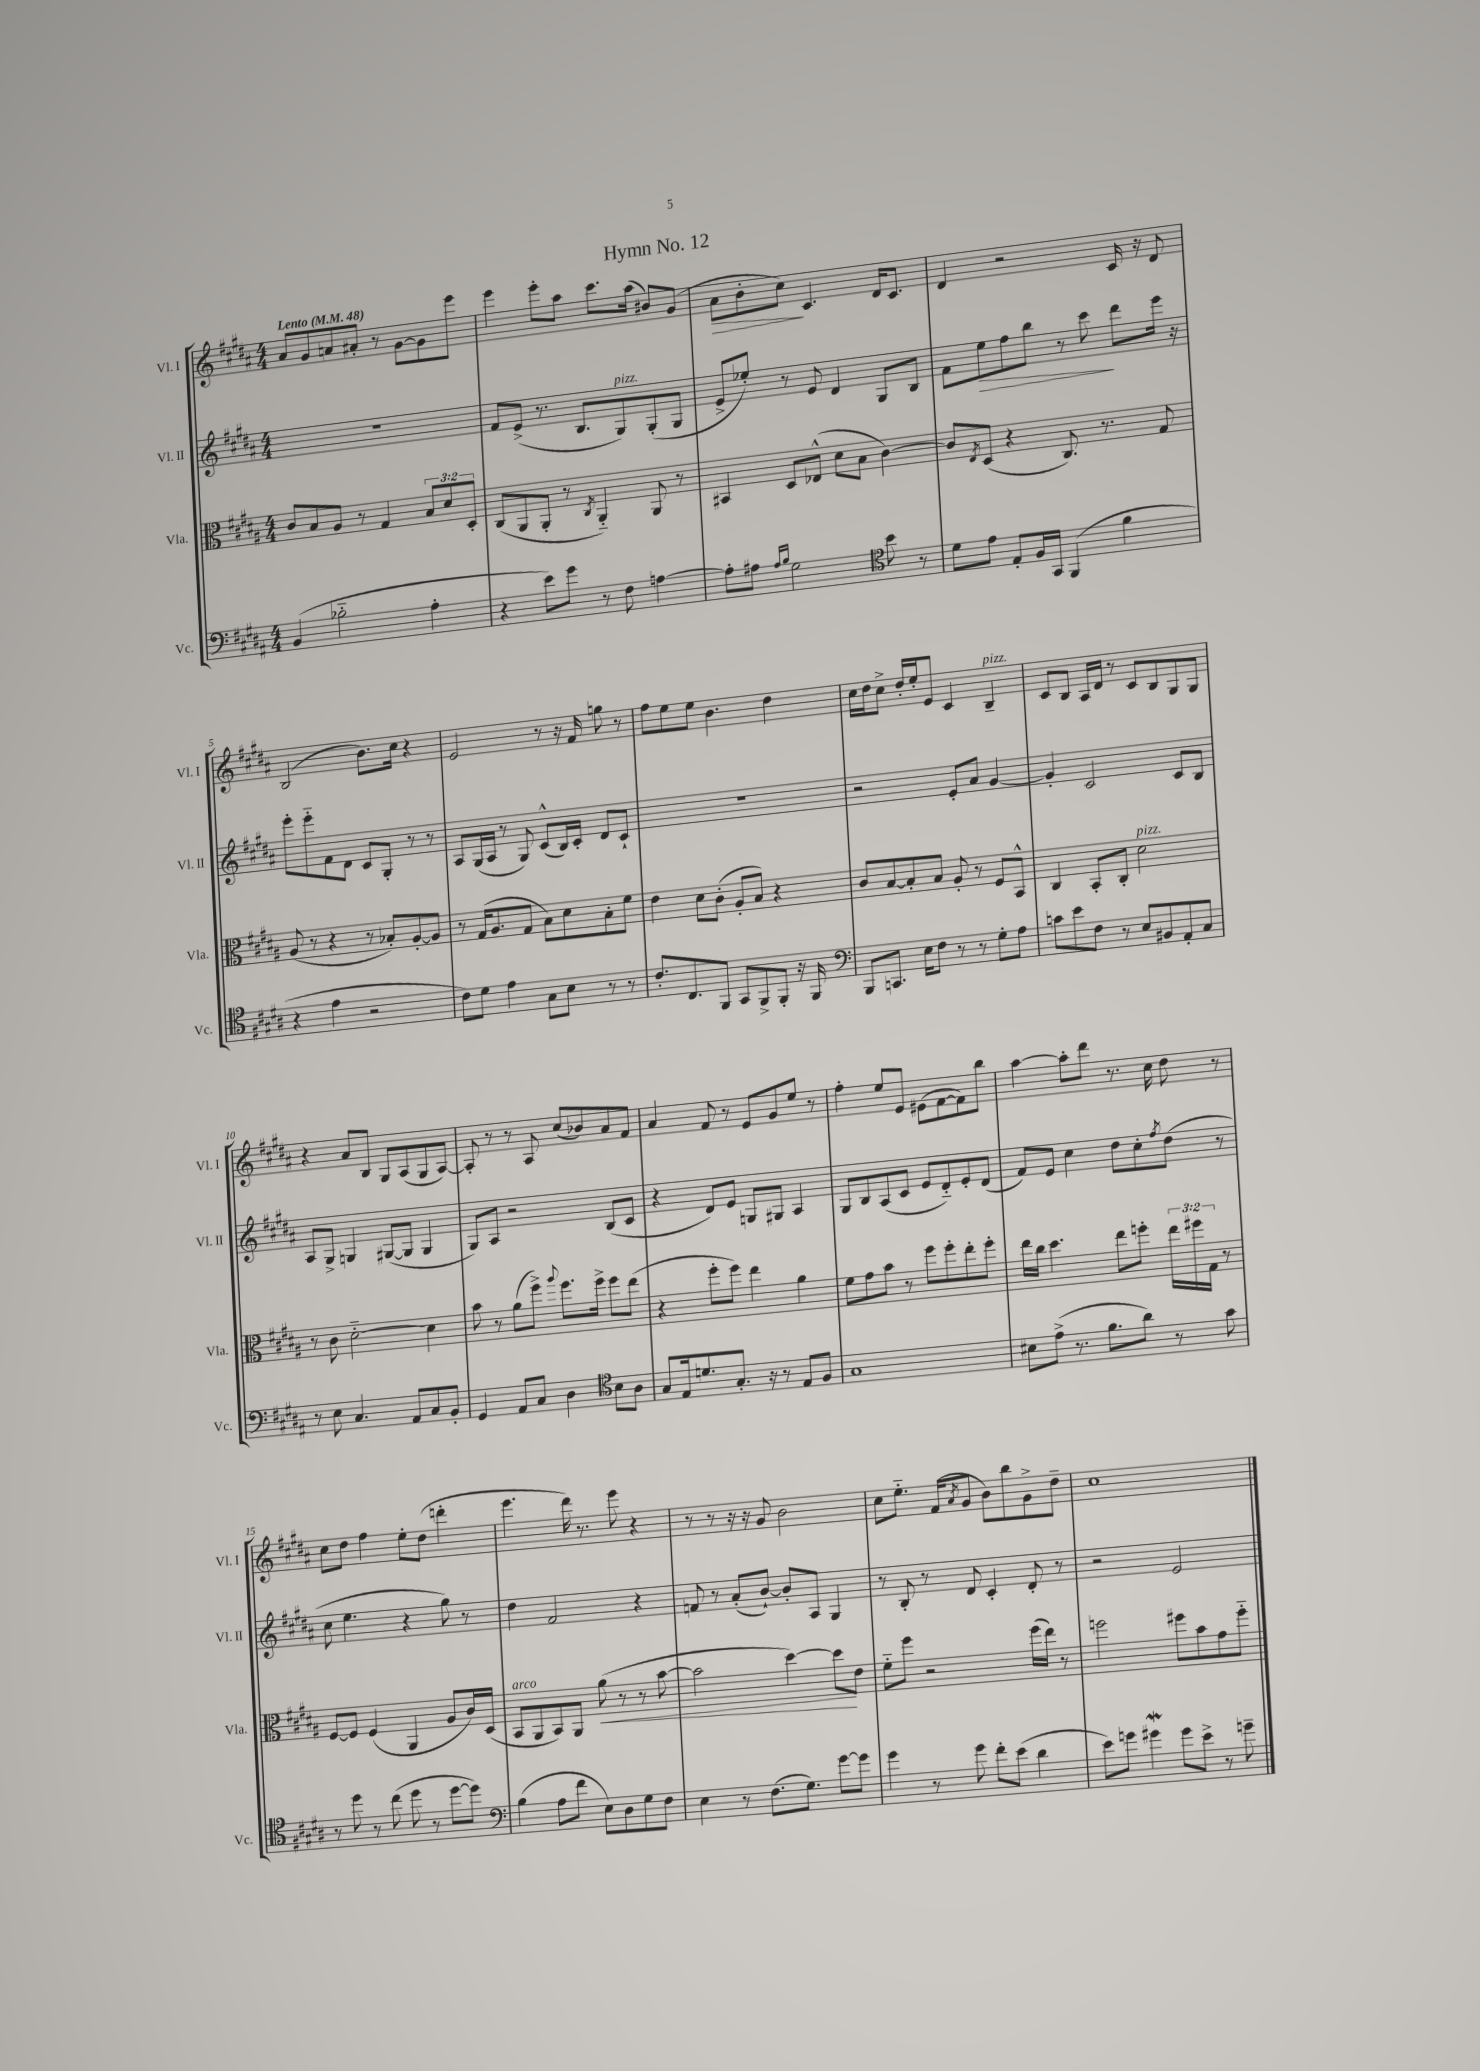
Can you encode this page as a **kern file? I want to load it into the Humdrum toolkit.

**kern	**kern	**kern	**kern
*staff4	*staff3	*staff2	*staff1
*clefF4	*clefC3	*clefG2	*clefG2
*k[f#c#g#d#a#]	*k[f#c#g#d#a#]	*k[f#c#g#d#a#]	*k[f#c#g#d#a#]
*M4/4	*M4/4	*M4/4	*M4/4
*MM48	*MM48	*MM48	*MM48
(4BB	8c#	1r	8a#
.	8B	.	8g#
2B-'~	8A#	.	8a
.	8r	.	8a#'
.	4G#	.	8r
.	.	.	[8g#
4A#'	12B	.	8g#]
.	12d#	.	.
.	.	.	8eee
.	12D#'	.	.
=	=	=	=
4r	(8C#	8f#	4eee
.	8AA#	(8e^	.
8e)	8AA#'	8.r	8eee'
8g#	8r	.	8aa#
.	.	8.B	.
.	8qC#	.	.
8r	4AA#'~)	.	8.ccc#
8F#	.	8G#)	.
.	.	.	(16aa#
[4A	8AA#	(8G#'	8b#)
.	8r	8G#	(8g#
=	=	=	=
8A']	4BB#	8e^	8a#
8A#	.	8ee-')	8b'
16qqA#	.	.	.
16qqB	.	.	.
2G#	8D#	8r	8cc#)
.	(8E-^^	8e	4.c#
.	8d#	4d#	.
.	8B	.	.
*clefC4	*	*	*
8b	[4c#)	8G#	16d#
.	.	.	8.c#
8r	.	8B	.
=	=	=	=
8d#	8c#]	8f#	4d#
.	8qE	.	.
8e	(8D#	8ee	.
8E'	4r	8ff#	2r
16F#	.	8bb	.
16GG#	.	.	.
(4FF#	8.C#)	8r	.
.	.	8ccc#	.
.	8.r	.	.
4f#	.	8ddd#	16c#
.	.	.	16r
.	8G#	16eee	8d#
.	.	16r	.
=	=	=	=
4r	(8A#	8eee'	(2B
.	8r	8eee'~	.
4e	4r	8f#	.
.	.	8d#	.
2r	8r	8c#	8.b)
.	8B-')	8G#'	.
.	.	.	16cc#
.	[8A#'	8r	4r
.	8A#]	8r	.
=	=	=	=
8c#)	8r	8A#	2e
8d#	(16G#	(16G#	.
.	8.A#	16A#	.
4e	.	8r	.
.	8G#	8G#)	.
8G#	8B)	(8c#^^	8r
8B	8d#	16B)	16r
.	.	16c#'	16f#
8r	8B'	8d#	8gg
8r	8f#	8c#`	8r
=	=	=	=
8.c#'	4e	1r	8ff#
.	.	.	8ee
8.C#	.	.	.
.	8d#	.	8ee
8FF#	(8c#'	.	4.b
8GG#	8A#'	.	.
8FF#^	8B)	.	.
8FF#'	4r	.	4dd#
16r	.	.	.
16FF#	.	.	.
=	=	=	=
*clefF4	*	*	*
8BBB	8c#	2r	16cc#
.	.	.	16dd#
8.CC	[8B	.	8cc#^
.	8B']	.	16dd#'
16E	.	.	16ee'
8F#	8B	.	8e
8r	8A#'	8e'	4c#
8r	8r	8a#	.
8G#'	8F#	[4g#	4B~
8A#	8BB^^	.	.
=	=	=	=
8c	4C#	4g#']	8c#
8e	.	.	8B
8F#	8BB'	2c#	16A#
.	.	.	16d#
8r	8C#'	.	8r
8E	2d#	.	8c#
8BB#	.	.	8B
8AA#'	.	8c#	8G#
8C#	.	8B	8G#
=	=	=	=
8r	8r	8A#	4r
8E	8c#	8G#^	.
4.C#	[2d#'~	4G	8a#
.	.	.	8B
.	.	([8G#	8G#
8AA#	.	8G#]	(8A#
8C#	4d#]	4G#	8G#
8BB'	.	.	[8A#)
=	=	=	=
4GG#	8b	8G#)	8A#']
.	8r	8A#	8r
8AA#	(8a#	2r	8r
8C#	8ff#^)	.	8A#
.	8qqaa#	.	.
4D#	8.ff#	.	(8cc#
.	.	.	8b-)
.	16ff#^	.	.
*clefC4	*	*	*
8B	8ff#	(8B	8a#
8A#	(8ee	8c#	8f#
=	=	=	=
8G#	4r	4r	4a#
16E	.	.	.
8.d	.	.	.
.	8ff#'	8d#)	8f#
8.G#'	8ff#)	8e	8r
.	4ee	8G	8e
16r	.	.	.
8r	.	8G#	8g#
8E	4a#	4A#	8ee
8F#	.	.	8r
=	=	=	=
1G#	8f#	8G#	4ff#'
.	8g#	8B	.
.	8b	(8A#	8ee
.	8r	8c#	8e
.	8ff#	8e	(8e#
.	8ff#'	8d#'~)	[8f#
.	8ee'	8e'	8f#])
.	8ff#'	(8d#	8bb
=	=	=	=
8B#	16ee	8f#)	[4aa#
.	16cc#	.	.
(8e^	4.dd#	8e	.
8.r	.	4cc#	8aa#']
.	.	.	8ddd#
8.f#	.	.	.
.	8ee	8dd#	8.r
8a#)	8ff'	8cc#'	.
.	.	.	16cc#
.	.	8qff#	.
8r	24ee	(8dd#	8dd#
.	24ff#	.	.
.	24G#	.	.
8g#	8r	8r	8r
=	=	=	=
8r	[8F#	8cc#	8cc#
8dd#	8F#]	4.ee	8dd#
8r	(4F#	.	4ff#
(8cc#	.	.	.
8dd#	4AA#	4r	8ee'
8r	.	.	(8dd#
[8dd#	8A#	8gg#)	4ddd'
8dd#])	16c#)	8r	.
.	(16D#	.	.
=	=	=	=
*clefF4	*	*	*
(4B	8BB	4dd#	4.eee
.	8AA#	.	.
8A#	8BB)	2f#	.
8f#	8AA#	.	16ddd#)
.	.	.	8.r
8E)	(8a#	.	.
8D#	8r	.	8eee
8G#	8r	4r	4r
8F#	[8b	.	.
=	=	=	=
4E	2b]	8f	8r
.	.	8r	8r
8r	.	(8a#'	16r
.	.	.	16r
(8.F#	.	[8b`)	8g#
.	[4dd#)	8b']	2b
8.G#)	.	.	.
.	.	8A#	.
[8g#	8dd#]	4G#	.
8g#]	8e	.	.
=	=	=	=
4g#	8f#'~	8r	8cc#
.	8ff#	8B'	8.ee'~
8r	2r	8r	.
.	.	.	(16f#
.	.	.	8qa#
8g#	.	8d#	8g#
8f#'	.	4c#'	8b)
(8e	.	.	8bb
4d#	(16ff#	8d#'	8g#^
.	16ee)	.	.
.	8r	8r	8dd#~
=	=	=	=
8e)	2ff	2r	1cc#
8g	.	.	.
4g#	.	.	.
8g#	8ff#	2e	.
8e^	8b	.	.
8r	8g#	.	.
8g~	8ff#'~	.	.
==	==	==	==
*-	*-	*-	*-
